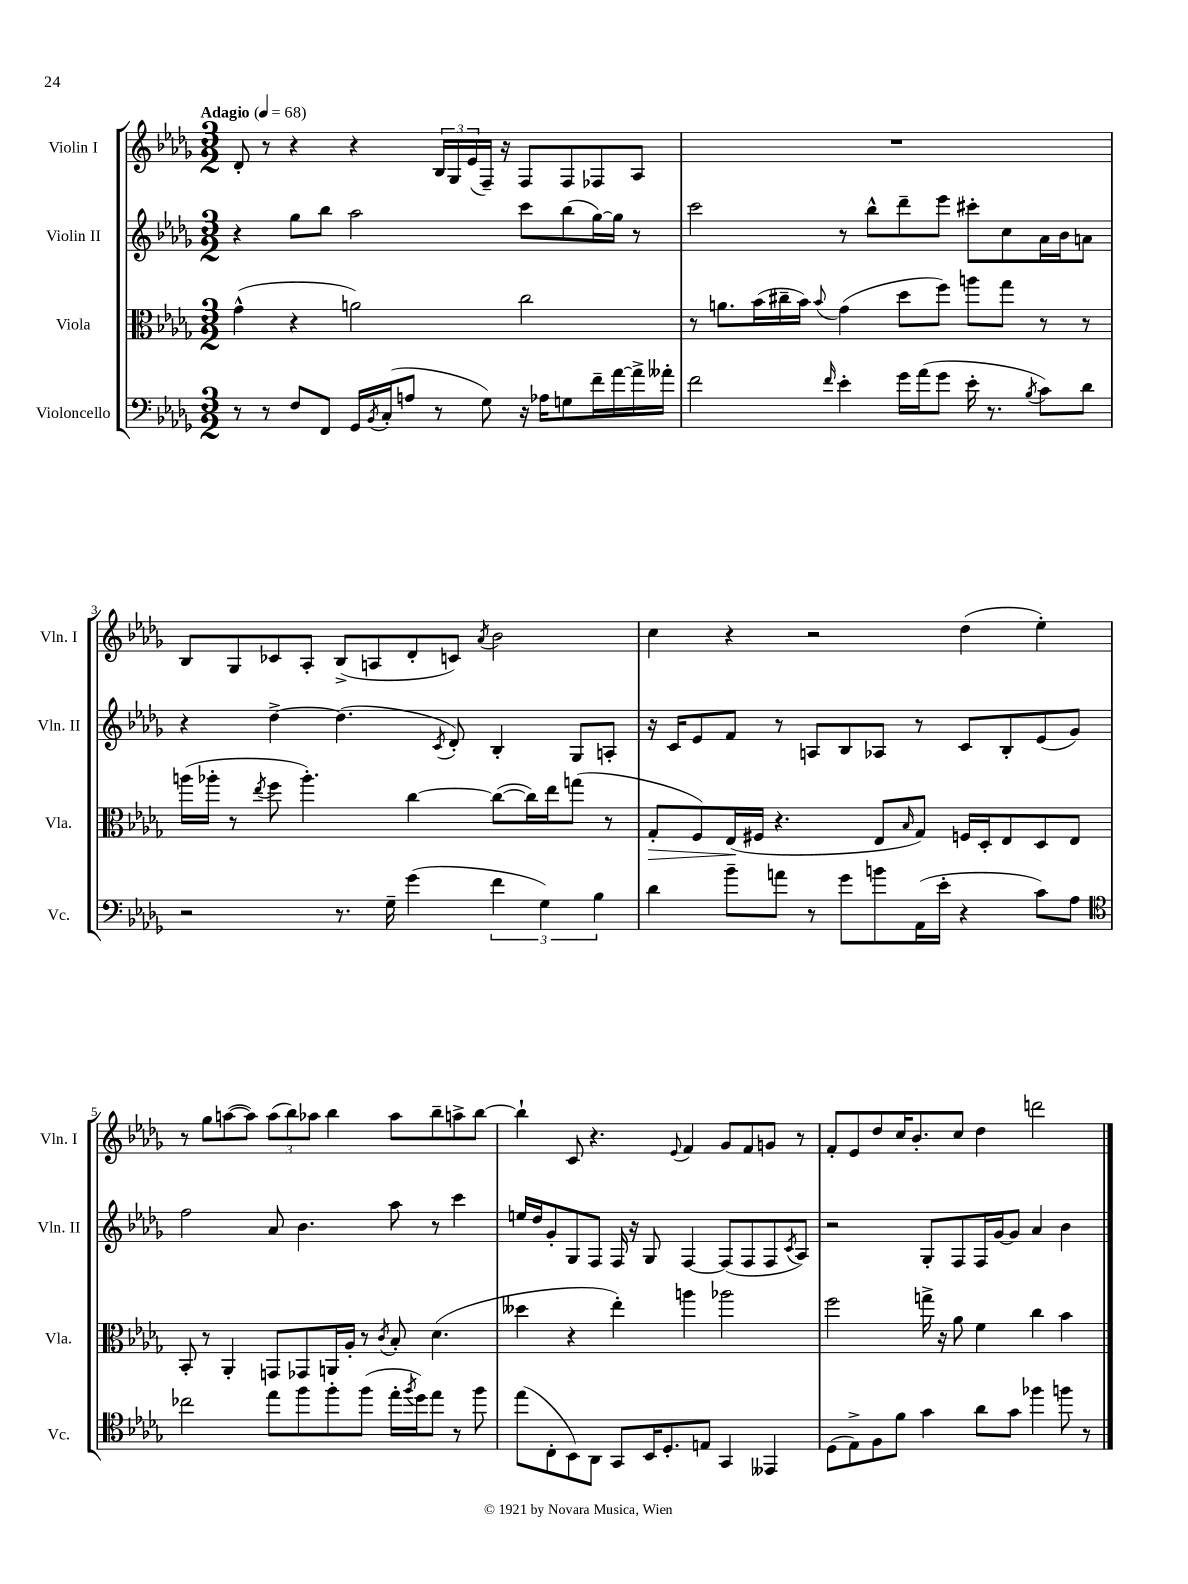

**kern	**kern	**dynam	**kern	**kern
*part4	*part3	*part3	*part2	*part1
*staff4	*staff3	*staff3	*staff2	*staff1
*I"Violoncello	*I"Viola	*	*I"Violin II	*I"Violin I
*I'Vc.	*I'Vla.	*	*I'Vln. II	*I'Vln. I
*clefF4	*clefC3	*	*clefG2	*clefG2
*k[b-e-a-d-g-]	*k[b-e-a-d-g-]	*	*k[b-e-a-d-g-]	*k[b-e-a-d-g-]
*M3/2	*M3/2	*	*M3/2	*M3/2
*MM68	*MM68	*	*MM68	*MM68
=1	=1	=1	=1	=1
!	!	!	!	!LO:TX:a:B:t=Adagio
8r	(4g-^^\	.	4r	8d-'/
8r	.	.	.	8r
8F/L	4r	.	8gg-\L	4r
8FF/J	.	.	8bb-\J	.
16GG-/LL	2an\)	.	2aa-\	4r
8qBB-/	.	.	.	.
(16C'/J	.	.	.	.
8An/J	.	.	.	.
8r	.	.	.	24B-/LL
.	.	.	.	24G-/
.	.	.	.	(24e-/
8G-\)	.	.	.	16F~/JJ)
.	.	.	.	16r
16r	2cc\	.	8ccc\L	8F/L
16A-X\KL	.	.	.	.
8Gn\	.	.	(8bb-\	8F/
16f~\L	.	.	[16gg-\L)	8F-X/
[16a-\	.	.	16gg-\JJ]	.
16a-^\]	.	.	8r	8A-/J
16a--X'\JJ	.	.	.	.
=2	=2	=2	=2	=2
2f\	8r	.	2ccc\	1.r
.	8.an\L	.	.	.
.	(16b-\L	.	.	.
.	16cc#X~\	.	.	.
.	16b-\JJ)	.	.	.
16qqf/	8qqb-/	.	.	.
4e-'\	(4g-\	.	8r	.
.	.	.	8bb-^^\L	.
16g-\LL	8dd-\L	.	8ddd-~\	.
(16a-\J	.	.	.	.
8g-\J	8ff\J)	.	8eee-\J	.
16e-'\	8aan\L	.	8ccc#X'\L	.
8.r	.	.	.	.
.	8gg-\J	.	8cc\	.
8qB-/	.	.	.	.
8c\L)	8r	.	16a-\L	.
.	.	.	16b-\J	.
8d-\J	8r	.	8an\J	.
!!LO:LB:g=z
=3	=3	=3	=3	=3
2r	(16aan\LL	.	4r	8B-/L
.	16aa-X'\JJ	.	.	.
.	8r	.	.	8G-/
.	8qee-/	.	.	.
.	8ff\	.	[4dd-^\	8c-X/
.	4.aa-'\)	.	.	8A-'/J
8.r	.	.	(4.dd-\]	(8B-^/L
.	.	.	.	8An/
16G-~\	.	.	.	.
(4g-\	[4cc\	.	.	8d-'/
.	.	.	8qc/	.
.	.	.	8d-'/)	8cn/J)
.	.	.	.	8qa-/
6f\	(8cc\L_	.	4B-'/	2b-\
.	16cc\L])	.	.	.
6G-\)	.	.	.	.
.	16ee-\J	.	.	.
.	(8ggn\J	.	8G-/L	.
6B-\	.	.	.	.
.	8r	.	8An'/J	.
=4	=4	=4	=4	=4
!	!	!LO:HP:b	!	!
4d-\	8G-'/L	>	16r	4cc\
.	.	.	16c/KL	.
.	8F/)	.	8e-/	.
8b-~\L	(16E-/L	.	8f/J	4r
.	16F#X/JJ	]	.	.
8an\J	4.r	.	8r	.
8r	.	.	8An/L	2r
8g-\L	.	.	8B-/	.
8bn\	8E-/L	.	8A-X/J	.
.	16qqB-/	.	.	.
(16AA-\L	8G-/J)	.	8r	.
16e-'\JJ	.	.	.	.
4r	16Fn/LL	.	8c/L	(4dd-\
.	16D-'/J	.	.	.
.	8E-/	.	8B-'/	.
8c\L)	8D-/	.	(8e-/	4ee-'\)
8A-\J	8E-/J	.	8g-/J)	.
!!LO:LB:g=z
=5	=5	=5	=5	=5
*clefC4	*	*	*	*
2cc-X\	8BB-'/	.	2ff\	8r
.	8r	.	.	8gg-\L
.	4AA-'/	.	.	([8aan\
.	.	.	.	8aa\J])
8ee-\L	8GGn/L	.	8a-/	(12aa\L
.	.	.	.	12bb-\)
8ff\	8GG-X/	.	4.b-\	.
.	.	.	.	12aa-X\J
8ff'\	16AAn/L	.	.	4bb-\
.	16A-'/JJ	.	.	.
(8ff\J	8r	.	.	.
.	8qc/	.	.	.
16ee-'\LL	8B-'/	.	8aa-\	8aa-\L
8qff/	.	.	.	.
16dd-\J)	.	.	.	.
8ee-\J	(4.d-\	.	8r	8bb-~\
8r	.	.	4ccc\	8aan^\
8ff\	.	.	.	[8bb-\J
=6	=6	=6	=6	=6
(8ee-\L	4dd--X\	.	16een/LL	4bb-`\]
.	.	.	16dd-/J	.
8C'\	.	.	8g-'/	.
8BB-\)	4r	.	8G-/	8c/
8AA-\J	.	.	8F/J	4.r
8GG-/L	4ee-'\)	.	16F/	.
.	.	.	16r	.
16BB-/K	.	.	8G-/	.
8.D-'/	.	.	.	.
.	.	.	.	8qqe-/
.	4aan\	.	[4F/	4f/
8En/J	.	.	.	.
4GG-/	2aa-X\	.	(8F/L]	8g-/L
.	.	.	8F/	8f/
4EE--X/	.	.	8F/	8gn/J
.	.	.	8qc/	.
.	.	.	8A-/J)	8r
=7	=7	=7	=7	=7
(8D-\L	2ff\	.	2r	8f'/L
8E-^\)	.	.	.	8e-/
8F\	.	.	.	8dd-/
8f\J	.	.	.	16cc/K
.	.	.	.	8.b-'/
4g-\	16ggn^\	.	8G-'/L	.
.	16r	.	.	.
.	8a-\	.	8F/	8cc/J
8a-\L	4f\	.	16F/L	4dd-\
.	.	.	[16g-/J	.
8g-\J	.	.	8g-/J]	.
4ff-X\	4cc\	.	4a-/	2dddn\
8ffn\	4b-\	.	4b-\	.
8r	.	.	.	.
==	==	==	==	==
*-	*-	*-	*-	*-
